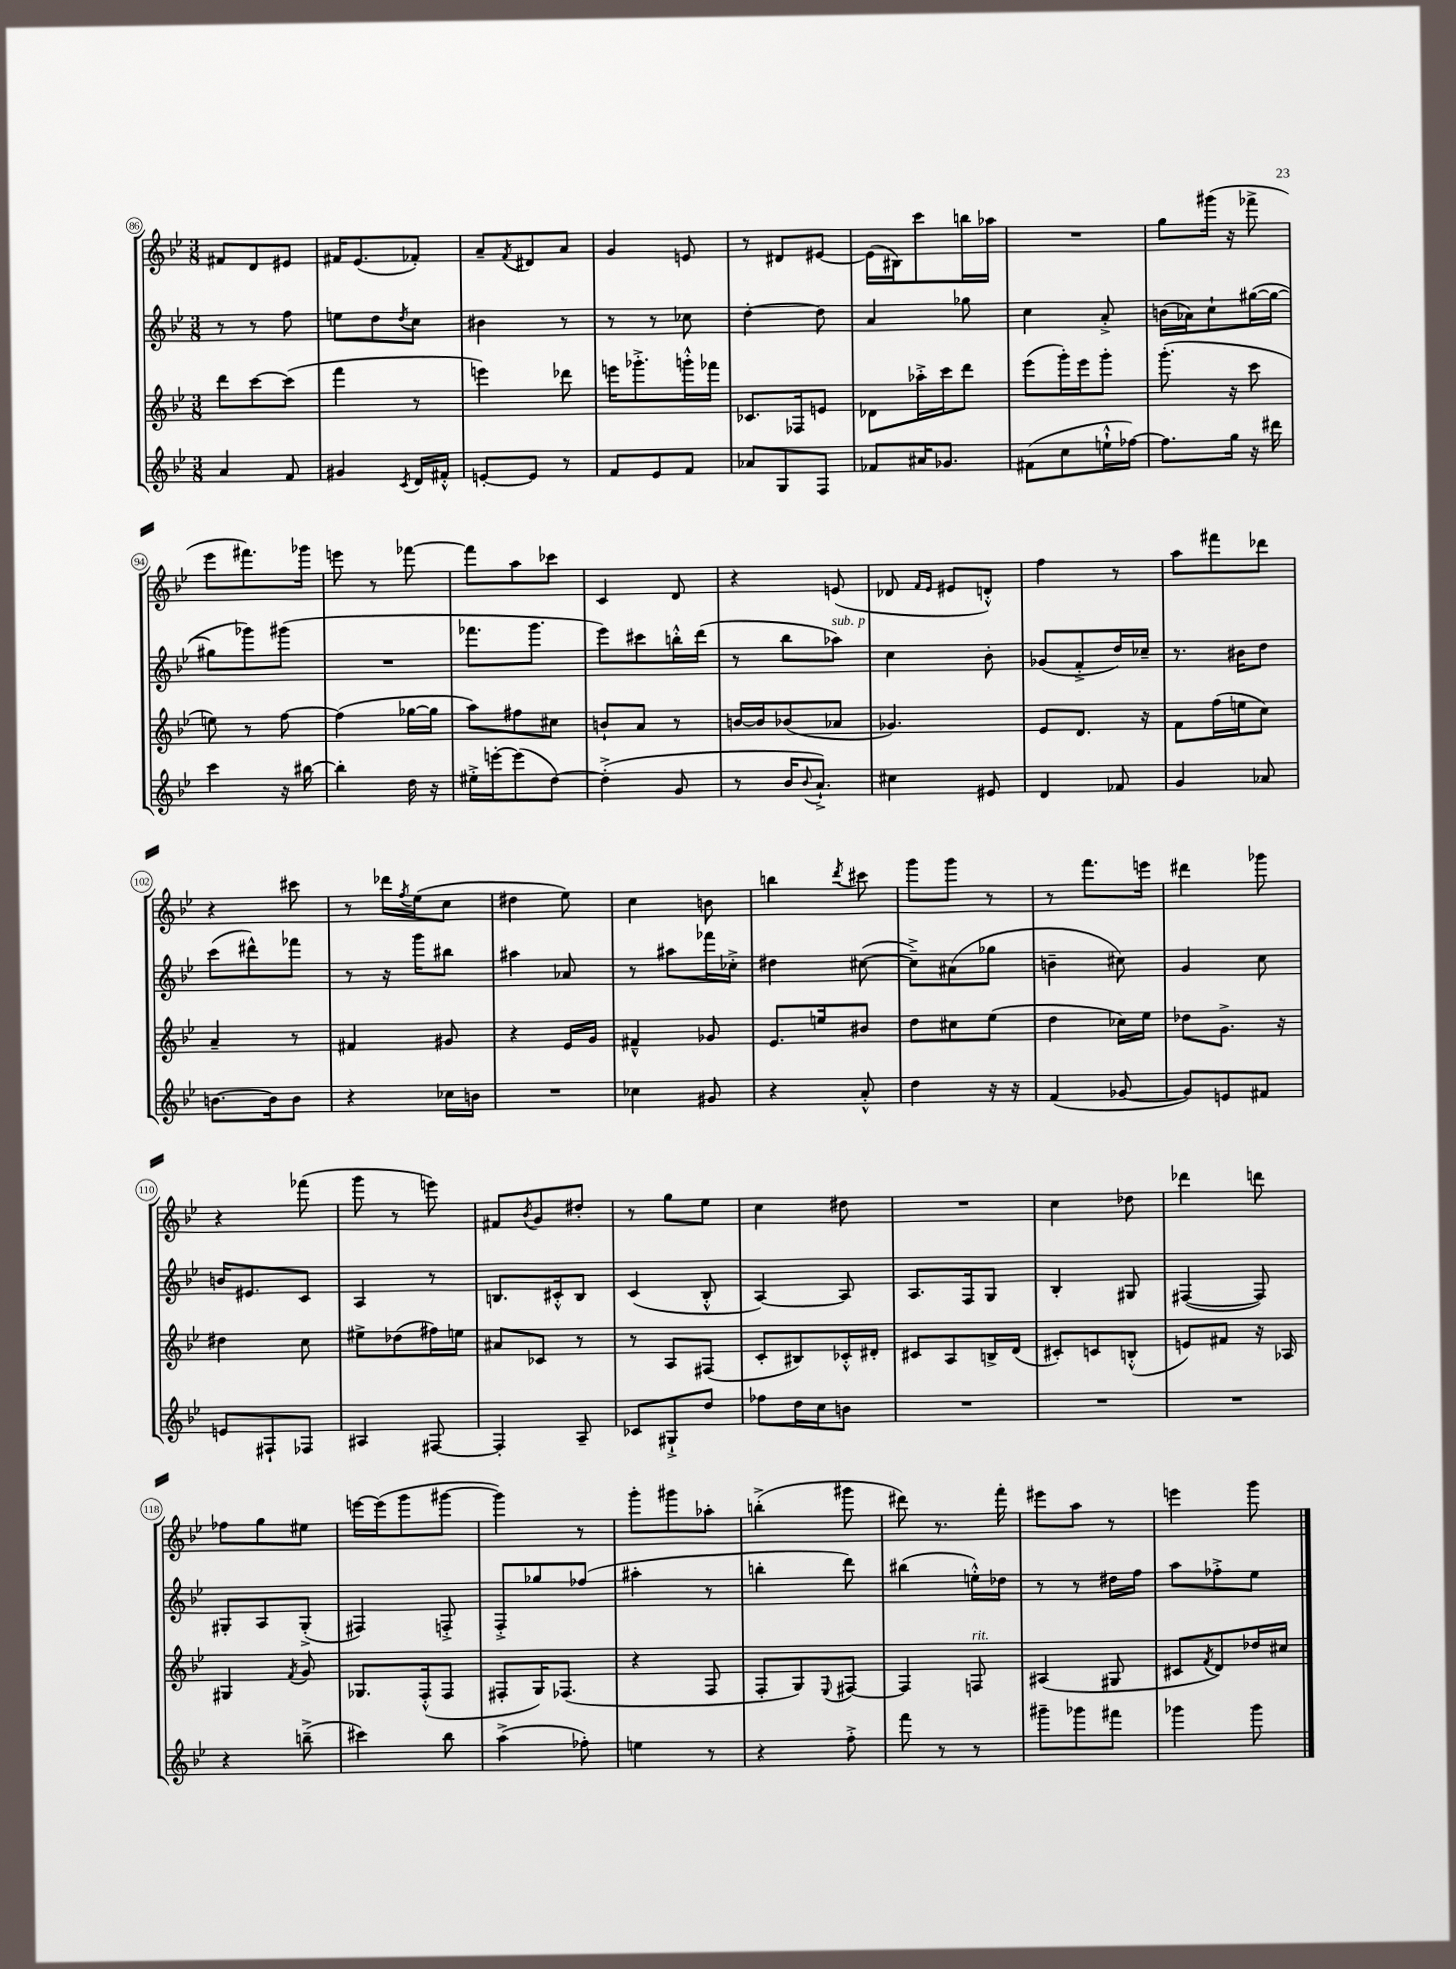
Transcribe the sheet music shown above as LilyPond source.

<<
\new StaffGroup <<
\new Staff = "s0" {
    \clef treble \key bes \major \numericTimeSignature \time 3/8
    fis'8 d'8 eis'8 |
    fis'16 ees'8.( fes'8-.) |
    a'8-- \acciaccatura { f'8 } dis'8 a'8 |
    g'4 e'8 |
    r8 dis'8 eis'8~ |
    eis'16( bis16) c'''8 b''16 aes''16 |
    R4. |
    g''8 gis'''16( r16 fes'''8-> |
    ees'''8 fis'''8.) ges'''16 |
    e'''8 r8 fes'''8~ |
    fes'''8 a''8 ces'''8 |
    c'4 d'8 |
    r4 e'8( |
    des'8 \grace { f'16 ees'16 } eis'8 d'8-.-^) |
    f''4 r8 |
    a''8 fis'''8 des'''8 |
    r4 cis'''8 |
    r8 des'''16 \acciaccatura { f''8 } ees''16( c''8 |
    dis''4 ees''8) |
    c''4 b'8 |
    b''4 \acciaccatura { d'''8 } cis'''8 |
    g'''8 g'''8 r8 |
    r8 f'''8. e'''16 |
    dis'''4 ges'''8 |
    r4 fes'''8( |
    g'''8 r8 e'''8) |
    fis'8 \acciaccatura { bes'8 } g'8 dis''8-. |
    r8 g''8 ees''8 |
    c''4 dis''8 |
    R4. |
    c''4 des''8 |
    des'''4 d'''8 |
    fes''8 g''8 eis''8 |
    e'''16~ e'''16( g'''8 gis'''8~ |
    gis'''4) r8 |
    g'''8-. gis'''8 aes''8-. |
    b''4-.->( gis'''8 |
    dis'''8) r8. f'''16-. |
    eis'''8 a''8 r8 |
    e'''4 g'''8 \bar "|." |
}
\new Staff = "s1" {
    \clef treble \key bes \major \numericTimeSignature \time 3/8
    r8 r8 f''8 |
    e''8 d''8 \acciaccatura { d''8 } c''8 |
    bis'4 r8 |
    r8 r8 ces''8 |
    d''4~-. d''8 |
    a'4 ges''8 |
    c''4 a'8-.-> |
    b'16( aes'16) c''8-! gis''16~( gis''16~ |
    gis''8 ges'''8) gis'''8( |
    R4. |
    fes'''8. g'''8. |
    ees'''8) cis'''8 b''16-.-^ d'''16( |
    r8 bes''8 aes''8^\markup { \italic "sub. p" }) |
    c''4 bes'8-. |
    ges'8( f'8-.-> d''16) ces''16-- |
    r8. bis'16 d''8 |
    c'''8( dis'''8-^) fes'''8 |
    r8 r16 g'''16 bis''8 |
    ais''4 aes'8 |
    r8 ais''8 fes'''16 ces''16-.-> |
    dis''4 cis''8~( |
    cis''8--->) ais'8( ges''8 |
    b'4-- cis''8) |
    g'4 c''8 |
    b'16 eis'8. c'8 |
    a4 r8 |
    b8. cis'16-.-^ b8 |
    c'4( bes8-.-^ |
    a4~) a8 |
    a8. f16 g8 |
    bes4-. gis8 |
    fis4~( fis8) |
    gis8-. a8 gis8-.->( |
    fis4) f8-.-> |
    f8-.-> ges''8 fes''8( |
    ais''4-. r8 |
    b''4-. d'''8) |
    bis''4( e''16-.-^) des''16 |
    r8 r8 dis''16 f''16 |
    a''8 fes''8-.-> ees''8 \bar "|." |
}
\new Staff = "s2" {
    \clef treble \key bes \major \numericTimeSignature \time 3/8
    d'''8 c'''8~ c'''8( |
    f'''4 r8 |
    e'''4) des'''8 |
    e'''16 ges'''8.-.-> g'''16-.-^ fes'''16 |
    ces'8. fes16 e'8 |
    des'8 aes''16-.-> c'''16 d'''8 |
    ees'''8( g'''16-.) ees'''16 g'''8-. |
    g'''8.-.( r16 c'''8 |
    e''8) r8 f''8~ |
    f''4( ges''16~ ges''16 |
    a''8) fis''8 cis''8 |
    b'8-! a'8 r8 |
    b'16~ b'16 bes'8( aes'8 |
    ges'4.) |
    ees'8 d'8. r16 |
    f'8 f''16( e''16 c''8) |
    a'4-- r8 |
    fis'4 gis'8 |
    r4 ees'16 g'16 |
    fis'4---^ ges'8 |
    ees'8. e''16 bis'8 |
    d''8 cis''8 ees''8( |
    d''4 ces''16) ees''16 |
    des''8 g'8.-> r16 |
    dis''4 c''8 |
    eis''8-> des''8( fis''16) e''16 |
    ais'8 ces'8 r8 |
    r8 a8 fis8( |
    c'8-. bis8) ces'16-.-^ dis'16-. |
    cis'8 a8 b16-> d'16( |
    cis'8-.) c'8 b8-.-^( |
    e'8) fis'8 r16 aes16 |
    gis4 \acciaccatura { f'8 } g'8 |
    ges8. f16-.-^( f8 |
    fis8-. g16) fes8.( |
    r4 f8 |
    f8-. g8) \appoggiatura { ees8 } fis8~ |
    fis4 f8^\markup { \italic "rit." } |
    ais4( gis8 |
    cis'8 \acciaccatura { f'8 } d'8) des''16 cis''16 \bar "|." |
}
\new Staff = "s3" {
    \clef treble \key bes \major \numericTimeSignature \time 3/8
    a'4 f'8 |
    gis'4 \acciaccatura { c'8 } d'16 fis'16-.-^ |
    e'8~-. e'8 r8 |
    f'8 ees'8 f'8 |
    aes'8 g8 f8 |
    fes'8 ais'16 ges'8. |
    fis'8( c''8 e''16-!-^ fes''16~) |
    fes''8. g''16 r16 dis'''16 |
    c'''4 r16 bis''16~ |
    bis''4-. d''16 r16 |
    eis''16-.-> e'''16~-. e'''8( d''8~) |
    d''4-.->( g'8 |
    r8 bes'16 \appoggiatura { bes'8 } a'8.-!->) |
    cis''4 eis'8 |
    d'4 fes'8 |
    g'4 aes'8 |
    b'8.~ b'16 b'8 |
    r4 ces''16 b'16 |
    R4. |
    ces''4 gis'8 |
    r4 a'8-.-^ |
    d''4 r16 r16 |
    f'4( ges'8~ |
    ges'8) e'8 fis'8 |
    e'8 fis8-! fes8 |
    ais4 fis8~ |
    fis4-. a8-- |
    ces'8 gis8-!-> d''8 |
    fes''8 d''16 c''16 b'8 |
    R4. |
    R4. |
    R4. |
    r4 b''8--->( |
    cis'''4) bes''8 |
    a''4->( fes''8-.) |
    e''4 r8 |
    r4 f''8-.-> |
    f'''8 r8 r8 |
    gis'''8-- ges'''8 fis'''8 |
    ges'''4 ges'''8 \bar "|." |
}
>>
>>
\layout { \context { \Score currentBarNumber = #86 \override BarNumber.stencil = #(make-stencil-circler 0.1 0.3 ly:text-interface::print) } }
